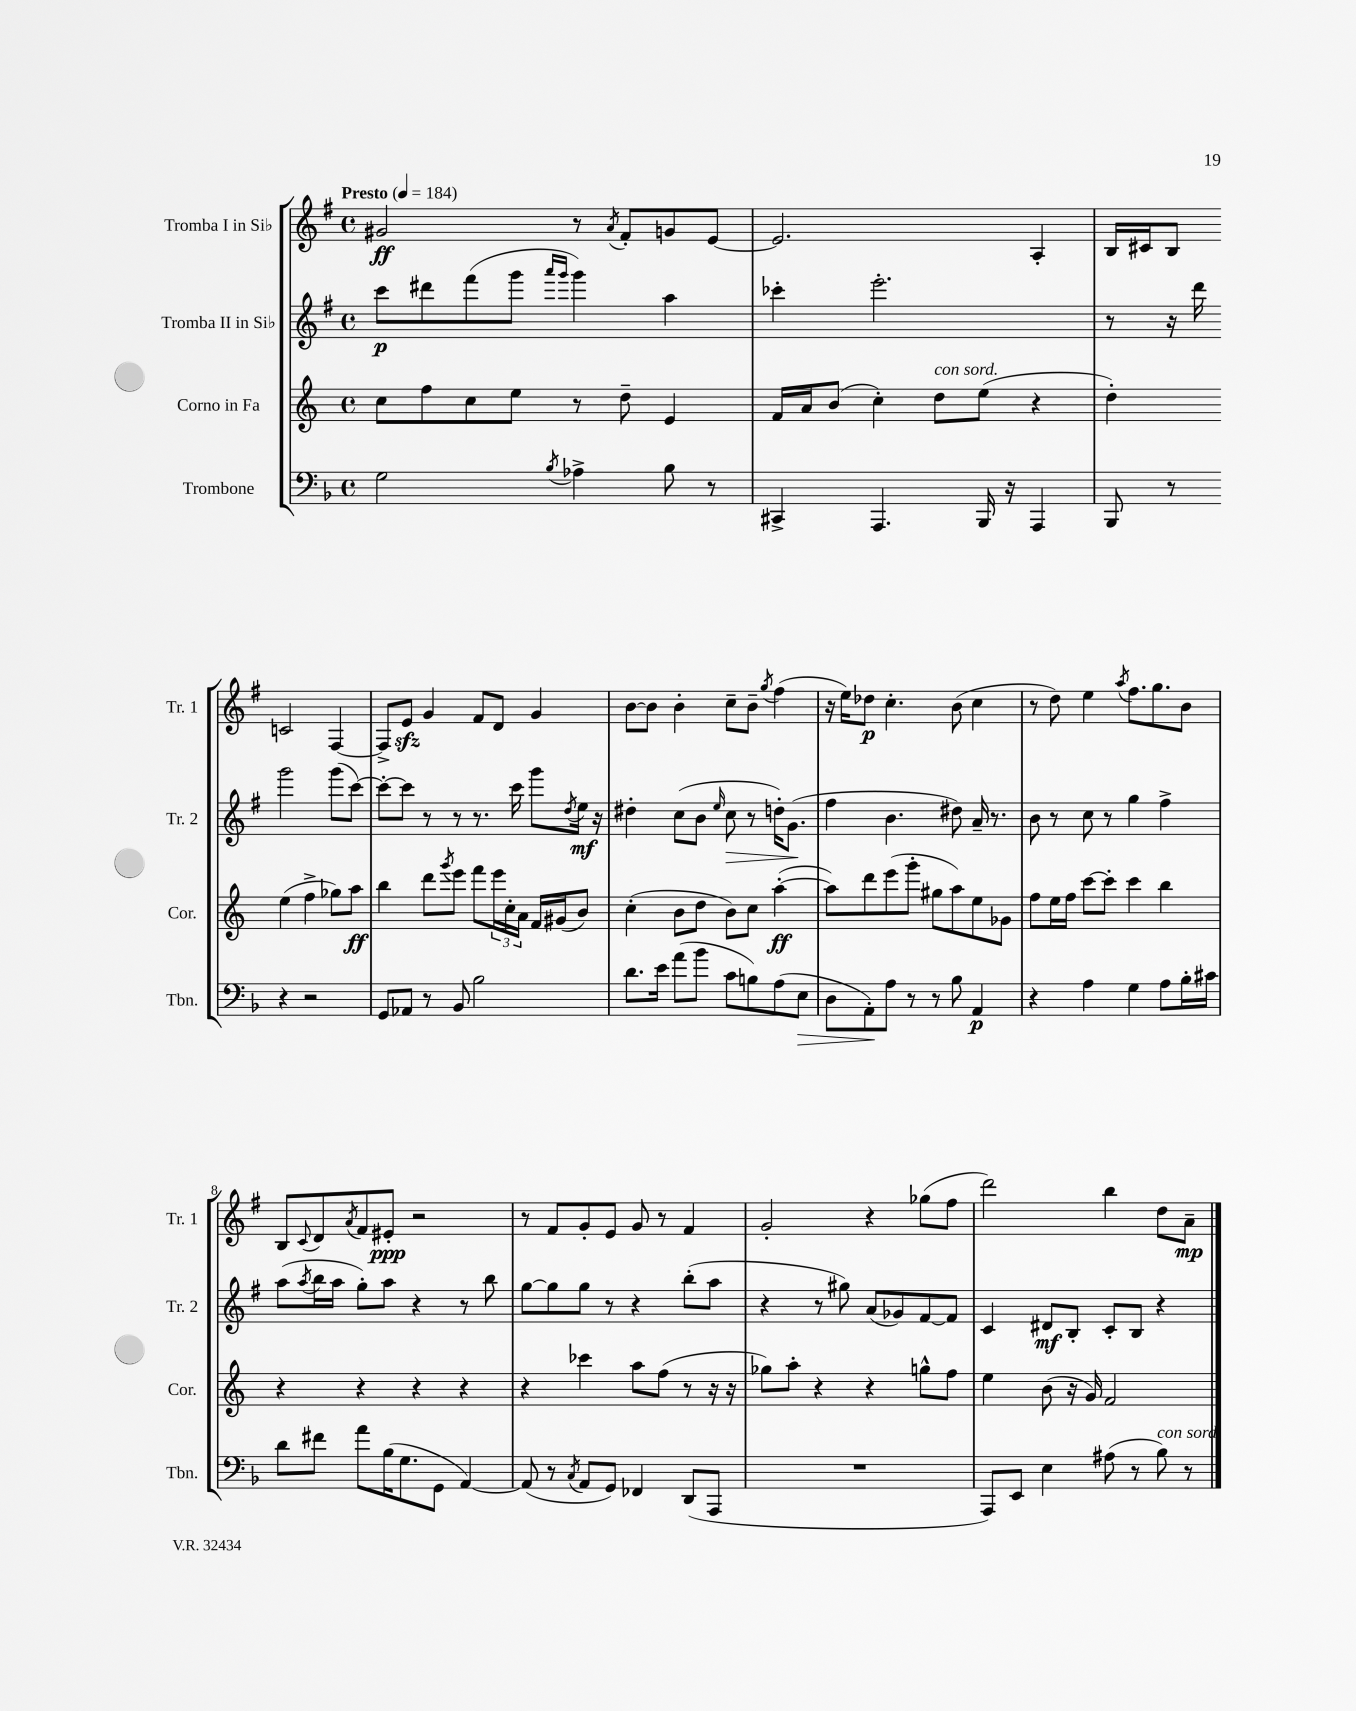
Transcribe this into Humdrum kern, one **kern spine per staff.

**kern	**kern	**kern	**kern
*staff4	*staff3	*staff2	*staff1
*clefF4	*clefG2	*clefG2	*clefG2
*k[b-]	*k[]	*k[f#]	*k[f#]
*M4/4	*M4/4	*M4/4	*M4/4
*met(c)	*met(c)	*met(c)	*met(c)
*MM184	*MM184	*MM184	*MM184
2G	8cc	8ccc	2g#
.	8ff	8ddd#	.
.	8cc	(8fff#	.
.	8ee	8ggg	.
.	.	16qqaaa	.
8qB-	.	16qqggg	.
4A-^	8r	4ggg)	8r
.	.	.	8qa
.	8dd~	.	8f#'
8B-	4e	4aa	8g
8r	.	.	[8e
=	=	=	=
4CC#^	16f	4ccc-'	2.e]
.	16a	.	.
.	(8b	.	.
4.AAA	4cc')	2.eee'	.
.	8dd	.	.
16BBB-	(8ee	.	.
16r	.	.	.
4AAA	4r	.	4A'
=	=	=	=
8BBB-	4dd')	8r	16B
.	.	.	16c#
8r	.	16r	8B
.	.	16ddd	.
4r	(4ee	2ggg	2c
2r	4ff^	.	.
.	8gg-)	(8ggg	[4F#
.	8aa	[8ccc)	.
=	=	=	=
8GG	4bb	8ccc'_	8F#^]
8AA-	.	8ccc]	8e
8r	8ddd	8r	4g
.	8qggg	.	.
8BB-	8eee	8r	.
2B-	8fff	8.r	8f#
.	24eee	.	8d
.	24cc'	.	.
.	.	16ccc	.
.	24a	.	.
.	16f	8ggg	4g
.	(16g#	.	.
.	.	8qdd	.
.	8b)	16ee	.
.	.	16r	.
=	=	=	=
8.d	(4cc'	4dd#'	[8b
.	.	.	8b]
16e	.	.	.
(8a	8b	(8cc	4b'
8b-	8dd	8b	.
.	.	16qqee	.
8c	8b)	8cc	8cc~
8B)	8cc	8r	8b~
.	.	.	8qgg
(8A	([4aa'	16dd')	(4ff#
.	.	(8.g	.
8E	.	.	.
=	=	=	=
8D	8aa])	4ff#	16r
.	.	.	16ee)
8AA')	8ddd	.	8dd-
8A	(8eee	4.b	4.cc'
8r	8ggg'	.	.
8r	8gg#	.	.
8B-	8aa)	8dd#)	(8b
4AA	8ee	16a~	4cc
.	.	8.r	.
.	8g-	.	.
=	=	=	=
4r	8ff	8b	8r
.	16ee	8r	8dd)
.	16ff	.	.
4A	[8ccc	8cc	4ee
.	8ccc']	8r	.
.	.	.	8qaa
4G	4ccc	4gg	8.ff#
.	.	.	8.gg
8A	4bb	4ff#^	.
16B-'	.	.	8b
16c#	.	.	.
=	=	=	=
8d	4r	(8aa	8B
.	.	8qaa	8qqc
8f#	.	16bb	8d
.	.	16aa	.
.	.	.	8qa
8a	4r	8gg')	8f#
(16B-	.	8aa	8e#'
8.G	.	.	.
.	4r	4r	2r
8GG	.	.	.
[4AA)	4r	8r	.
.	.	8bb	.
=	=	=	=
(8AA]	4r	[8gg	8r
8r	.	8gg]	8f#
8qC	.	.	.
8AA	4ccc-	8gg	8g'
8GG)	.	8r	8e
4FF-	8aa	4r	8g
.	(8ff	.	8r
(8DD	8r	(8bb'	4f#
8AAA	16r	8aa	.
.	16r	.	.
=	=	=	=
1r	8gg-)	4r	2g'
.	8aa'	.	.
.	4r	8r	.
.	.	8gg#)	.
.	4r	(8a	4r
.	.	8g-)	.
.	8gg^^	[8f#	(8gg-
.	8ff	8f#]	8ff#
=	=	=	=
8AAA)	4ee	4c	2ddd)
8EE	.	.	.
4E	(8b	8d#	.
.	16r	8B'	.
.	16g)	.	.
(8A#	2f	8c'	4bb
8r	.	8B	.
8B-)	.	4r	8dd
8r	.	.	8a~
==	==	==	==
*-	*-	*-	*-
